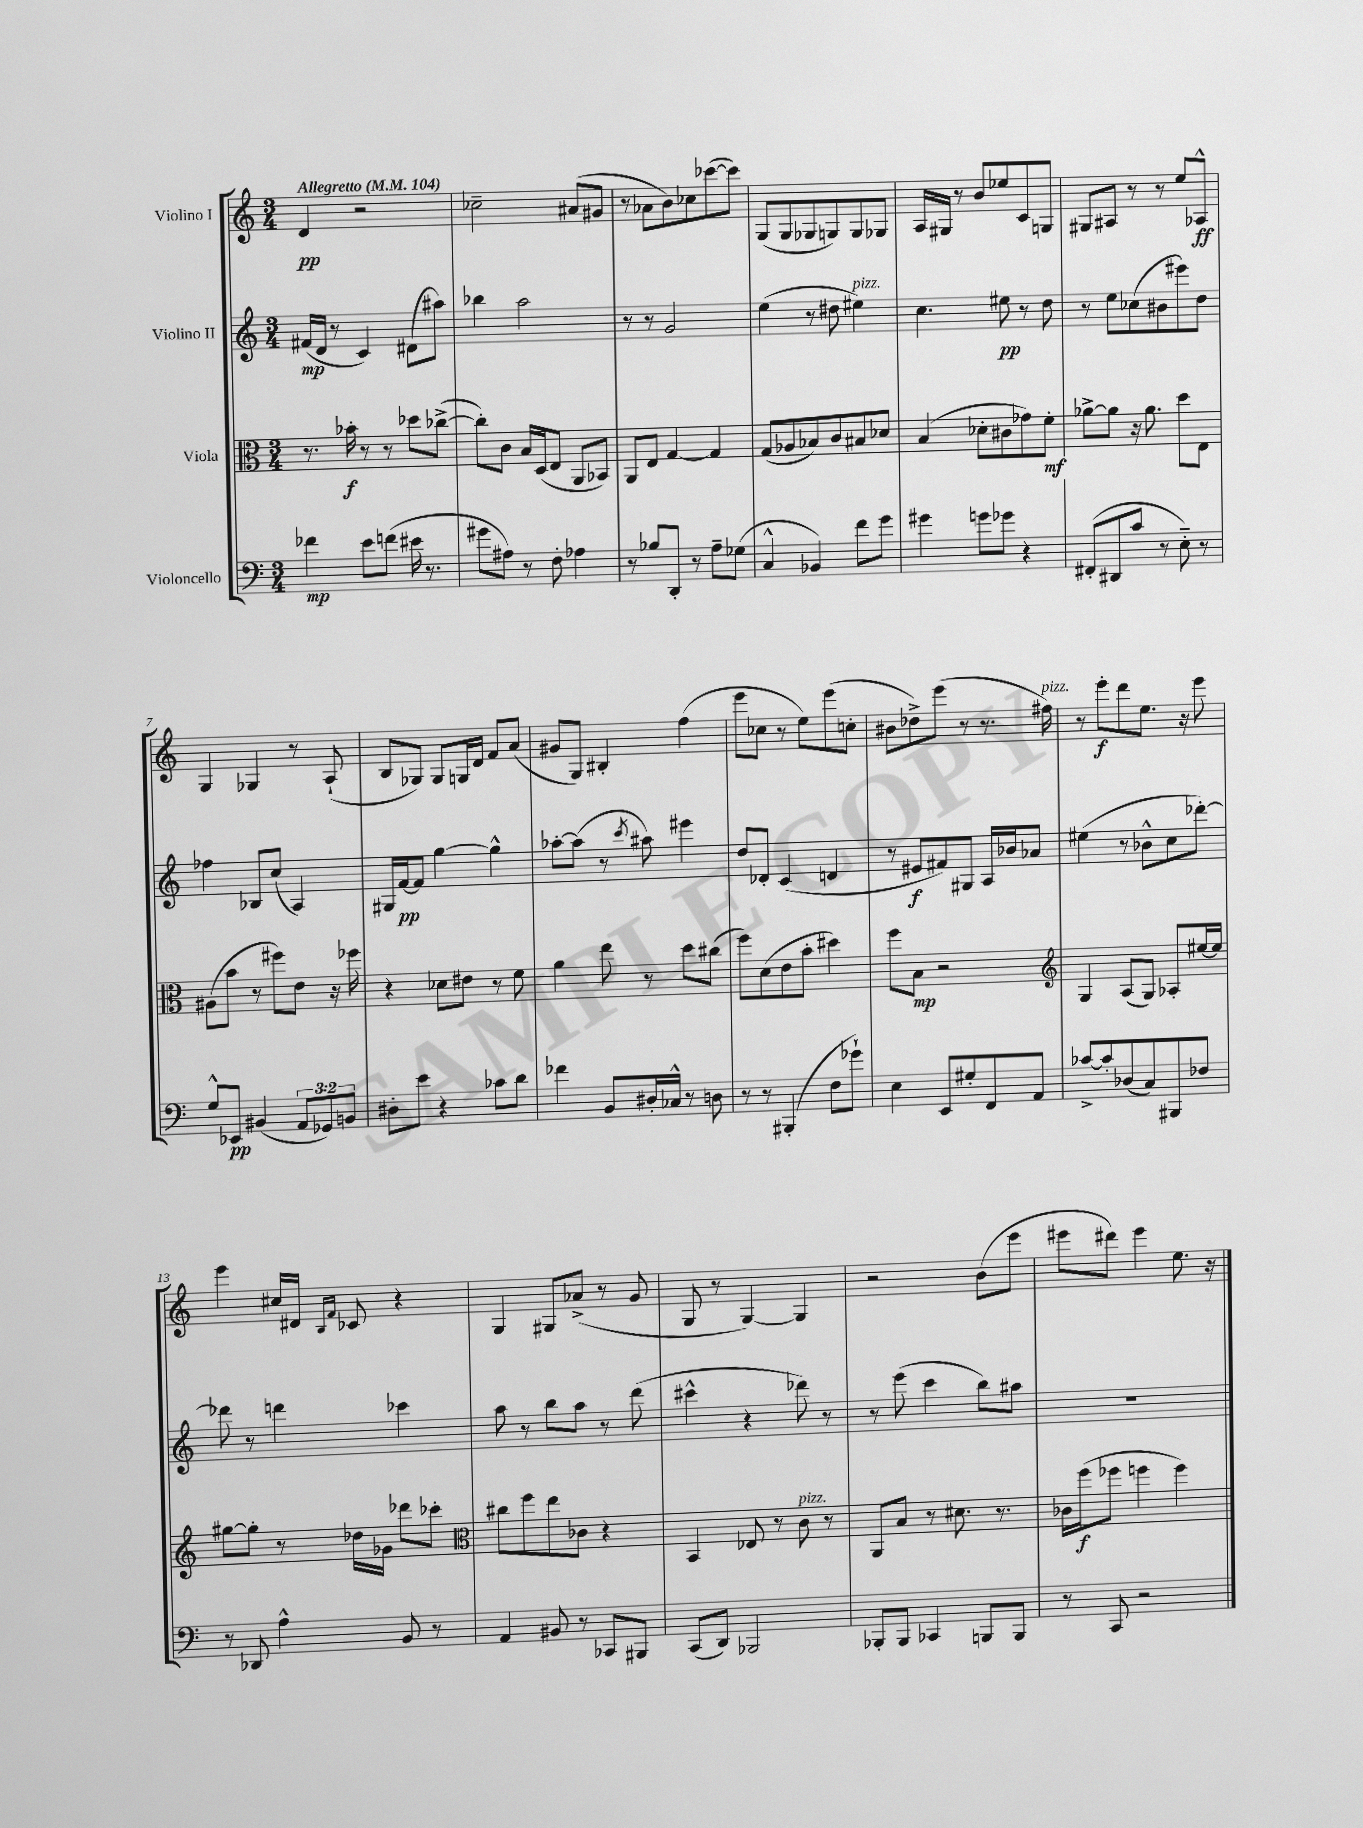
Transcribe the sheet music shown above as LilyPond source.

<<
\new StaffGroup <<
\new Staff = "s0" \with { instrumentName = "Violino I" } {
    \clef treble \key c \major \numericTimeSignature \time 3/4 \tempo "Allegretto" 4 = 104
    d'4\pp r2 |
    ces''2-- ais'8( gis'8 |
    r8 aes'8 b'8) ces''8 ces'''8~( ces'''8) |
    g8( g8 ges8 g8) g8 ges8 |
    a16 gis16 r8 b'8 ees''8 c'8 g8 |
    gis8 ais8 r8 r8 e''8 aes8-^\ff |
    g4 ges4 r8 a8-!( |
    b8 ges8) ges8 g16 d'16 f'8 a'8( |
    gis'8 g8) bis4-. f''4( |
    e'''8 ces''8 r8 e''8) e'''8( c''8-. |
    bis'8 des''8->) e'''8( r8 r8. fis''16^\markup { \italic "pizz." }) |
    r8 e'''8-.\f d'''8 e''8. r16 e'''8 |
    e'''4 cis''16 dis'16 \grace { b16 f'16 } ces'8 r4 |
    g4 gis8 aes'8->( r8 g'8 |
    g8 r8 g4~) g4 |
    r2 b'8( e'''8 |
    eis'''8 dis'''8) eis'''4 e''8. r16 \bar "|." |
}
\new Staff = "s1" \with { instrumentName = "Violino II" } {
    \clef treble \key c \major \numericTimeSignature \time 3/4
    fis'16\mp( d'16 r8 c'4) dis'8( ais''8) |
    bes''4 a''2 |
    r8 r8 g'2 |
    e''4( r8 dis''8 eis''4^\markup { \italic "pizz." }) |
    c''4. eis''8\pp r8 d''8 |
    r8 e''8 ces''8( bis'8 eis'''8) d''8 |
    fes''4 bes8 c''8( a4) |
    gis16 f'16~\pp f'8 g''4~ g''4-^ |
    aes''8~-. aes''8( r8 \acciaccatura { c'''8 } ais''8) eis'''4 |
    d''8 des'8-. c'4( d'4 |
    r8 eis'8\f fis'8) gis8 a16 bes'16 aes'8 |
    eis''4( r8 bes'8-^ c''8 des'''8~-.) |
    des'''8 r8 d'''4 ces'''4 |
    a''8 r8 b''8 a''8 r8 d'''8( |
    cis'''4-^ r4 des'''8) r8 |
    r8 e'''8( c'''4 b''8) ais''8 |
    R2. \bar "|." |
}
\new Staff = "s2" \with { instrumentName = "Viola" } {
    \clef alto \key c \major \numericTimeSignature \time 3/4
    r8. bes'16-.\f r8 r8 des''8 ces''8~->( |
    ces''8-.) c'8 b16 d16( e8 a,8 bes,8) |
    a,8 e8 g4~ g4 |
    g8( aes8 bes8) c'8 bis8 des'8 |
    b4( des'8-. cis'8 ges'8) f'8-.\mf |
    aes'8~-> aes'8 r16 aes'8. d''8 e8 |
    ais8( b'8 r8 fis''8) e'8 r16 fes''16 |
    r4 des'8 eis'8 r8 f'8 |
    a'4 e''8 r8 d''8 cis''8( |
    f''8) d'8( e'8 b'8-. dis''4) |
    f''8 b8\mp r2 |
    \clef treble g4 a8( g8) aes8-. eis''16~ eis''16 |
    gis''8~ gis''8-. r8 des''16 ges'16 des'''8 ces'''8-. |
    \clef alto cis''8 f''8 e''8 ces'8 r4 |
    b,4 ees8 r8 c'8^\markup { \italic "pizz." } r8 |
    a,8 b8 r8 dis'8. r8. |
    ces'16 f''16\f( fes''8 f''4 f''4) \bar "|." |
}
\new Staff = "s3" \with { instrumentName = "Violoncello" } {
    \clef bass \key c \major \numericTimeSignature \time 3/4 \override Staff.TupletNumber.text = #tuplet-number::calc-fraction-text
    fes'4\mp e'8 f'8( eis'16 r8. |
    gis'8 ais8) r8 f8-. aes4 |
    r8 bes8 d,8-. r8 a8-- ges8( |
    c4-^ bes,4) f'8 g'8 |
    gis'4 g'8 ges'8 r4 |
    fis,8-.( dis,8 c'8 r8 e8-_) r8 |
    g8-^ ees,8\pp bis,4( \tuplet 3/2 { a,8 ges,8) b,8 } |
    dis8-. e'8 r4 ces'8 d'8 |
    fes'4 b,8 dis16-. ces16-^ r8 d8 |
    r8 r8 bis,,4-.( f8 ges'8-!) |
    e4 e,8 gis8-. f,8 a,8 |
    ces'8~-> ces'8-. des8( c8) bis,,8 fes8 |
    r8 des,8 a4-^ b,8 r8 |
    a,4 bis,8 r8 ces,8 bis,,8 |
    c,8( d,8) bes,,2 |
    bes,,8-. bes,,8 ces,4 b,,8 b,,8 |
    r8 c,8 r2 \bar "|." |
}
>>
>>
